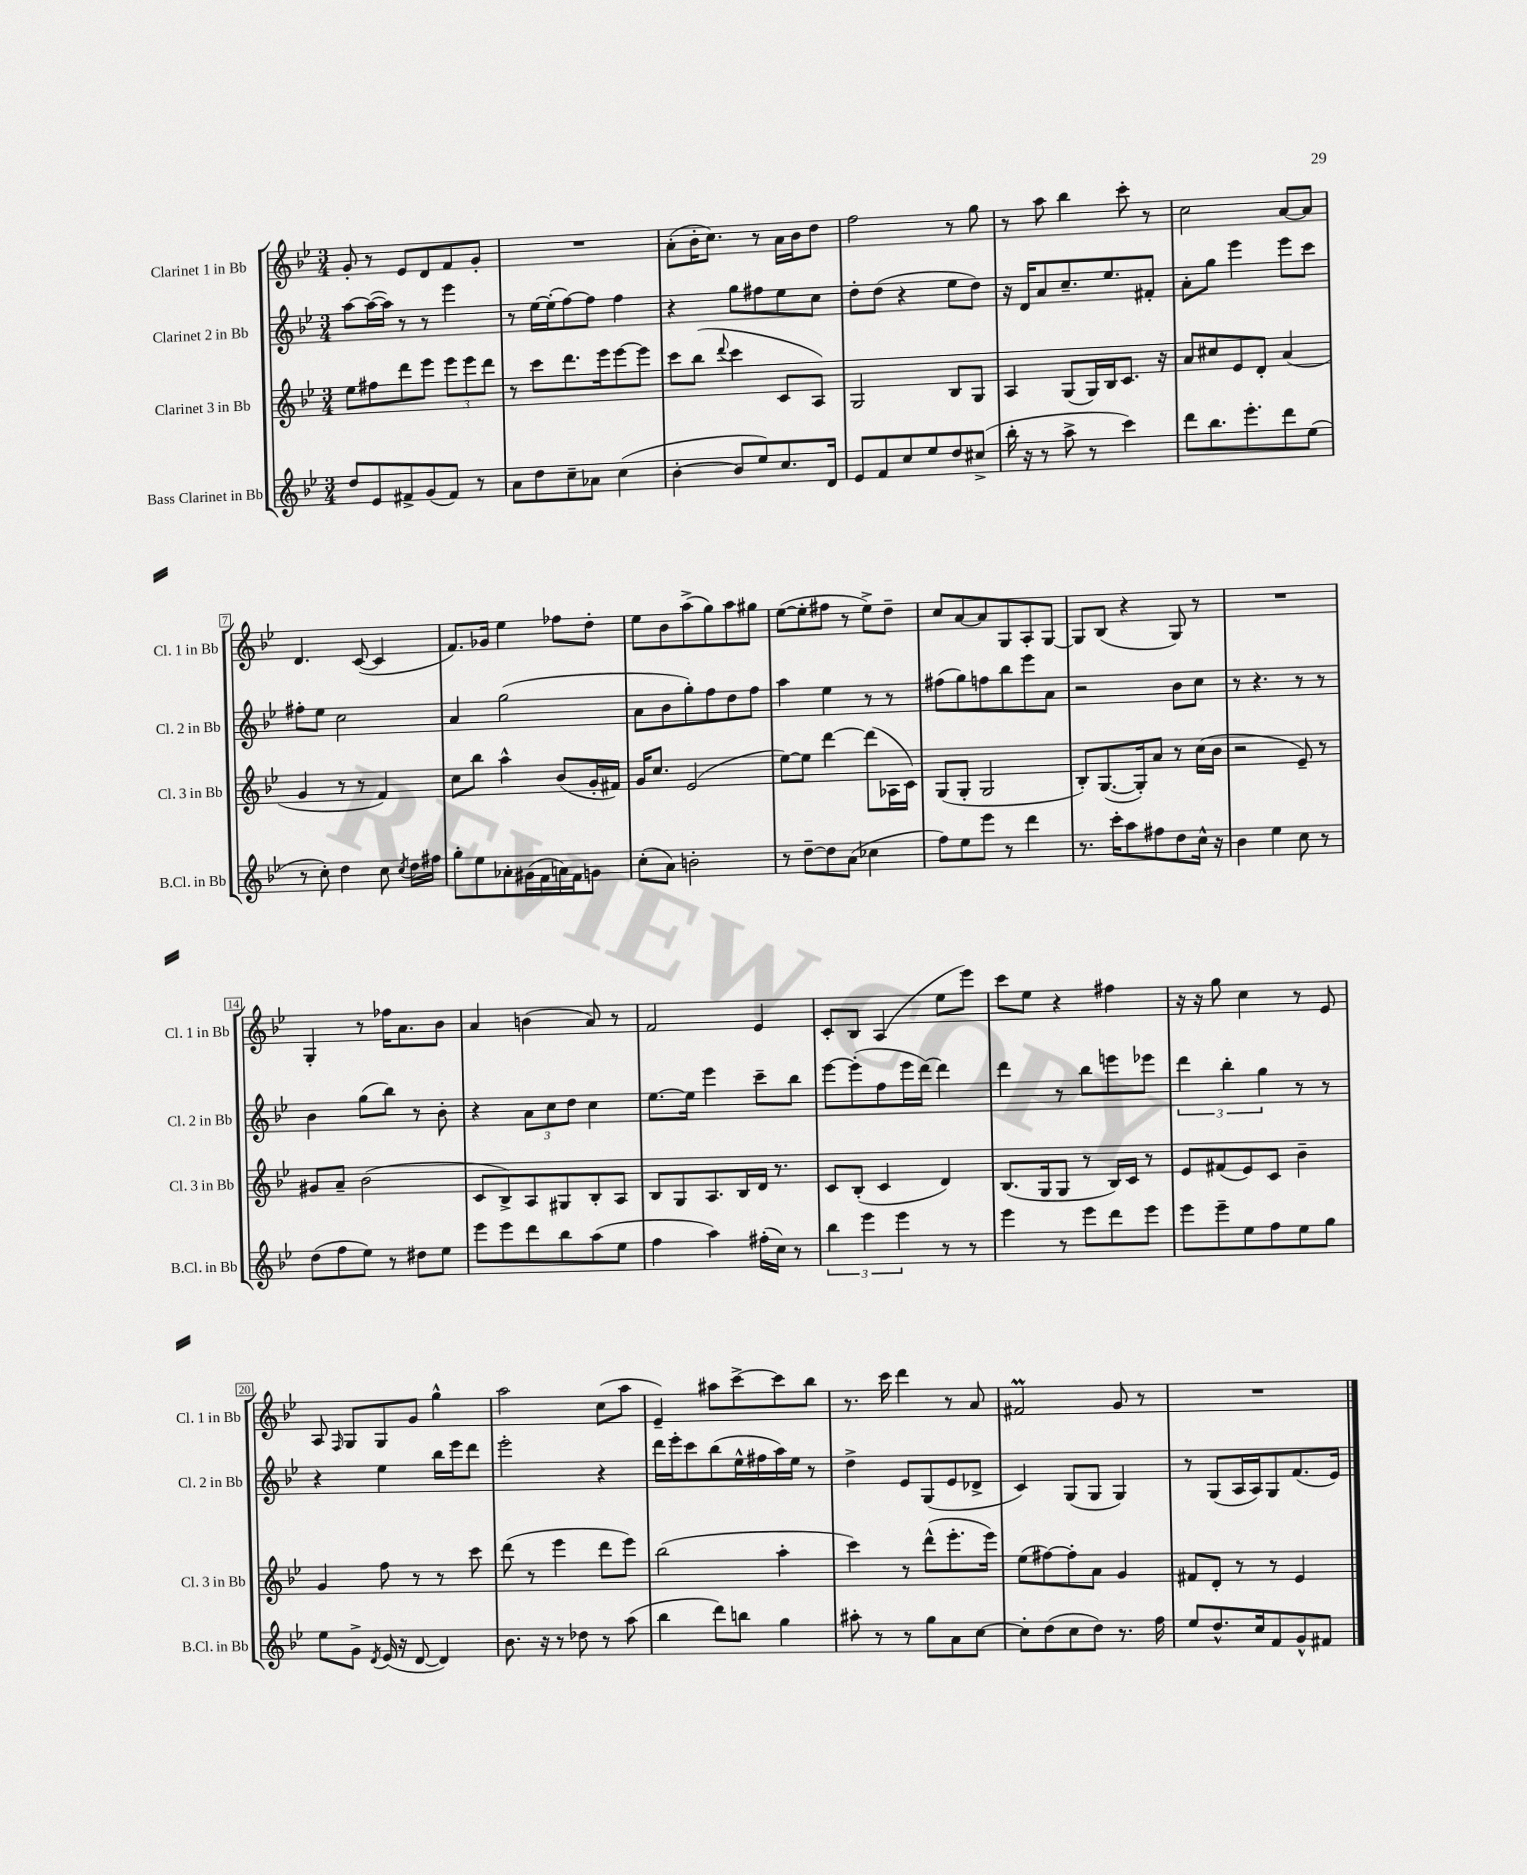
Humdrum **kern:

**kern	**kern	**kern	**kern
*staff4	*staff3	*staff2	*staff1
*clefG2	*clefG2	*clefG2	*clefG2
*k[b-e-]	*k[b-e-]	*k[b-e-]	*k[b-e-]
*M3/4	*M3/4	*M3/4	*M3/4
8dd	8ee-	[8aa	8g'
8e-	8ff#	(16aa_	8r
.	.	16aa])	.
8f#^	8ddd	8r	8e-
(8g	8eee-	8r	8d
8f#)	12eee-	4eee-	8f
.	12eee-	.	.
8r	.	.	8g'
.	12ddd	.	.
=	=	=	=
8a	8r	8r	2.r
8dd	8ccc	[16ee-	.
.	.	(16ee-']	.
8cc~	8.ddd	[8ff)	.
8a-	.	8ff]	.
.	16eee-	.	.
(4cc	[8eee-	4ff	.
.	8eee-]	.	.
=	=	=	=
[4b-'	8ccc	4r	(8a'
.	(8bb-	.	16b-'
.	.	.	8.cc)
.	8qqddd	.	.
8b-]	4ccc	8gg	.
8ee-)	.	8ff#	8r
8.cc	8c	8ee-	16a
.	.	.	16b-
.	8A)	8cc	8dd
16d	.	.	.
=	=	=	=
8e-	2G	8dd'	2ff
8f	.	(8dd	.
8cc	.	4r	.
8ee-	.	.	.
8dd	8B-	8ee-	8r
(8cc#^	8G	8dd)	8gg
=	=	=	=
16bb-'	4A	16r	8r
16r	.	16d	.
8r	.	8a	8aa
8aa^	(8G	8.cc~	4bb-
8r	16G)	.	.
.	16B-	8.ee-	.
4ccc)	8.c	.	8ccc'
.	.	8f#'	8r
.	16r	.	.
=	=	=	=
8ddd	8a	8a'	2cc
8.bb-	8cc#	8gg	.
.	8e-	4eee-	.
8.eee-'	.	.	.
.	8d'	.	.
8ddd	(4a	8eee-	[8a
(8ee-	.	8ccc	8a]
=	=	=	=
8r	4g	8ff#'	4.d
8cc')	.	8ee-	.
4dd	8r	2cc	.
.	8r	.	([8c
8cc	4f)	.	4c]
8qcc	.	.	.
16dd	.	.	.
16ff#	.	.	.
=	=	=	=
8gg'	8cc	4a	8.f)
8ee-	8bb-	.	.
.	.	.	16g-
8a-'	4aa^^	(2gg	4ee-
(16g#	.	.	.
16f	.	.	.
16a)	(8b-	.	8ff-
16f	.	.	.
8g	16g'	.	8dd'
.	16f#)	.	.
=	=	=	=
(8cc'	16g	8a	8ee-
.	8.cc	.	.
8a)	.	8b-	8b-
2b'	(2e-	8gg')	(8aa^
.	.	8ff	8gg)
.	.	8dd	8aa
.	.	8ff	8gg#
=	=	=	=
8r	[8ee-)	4aa	([8ee-
[8dd~	8ee-]	.	8ee-']
8dd]	[4ddd	4ee-	8ff#
(8a	.	.	8r
4cc-	(8ddd]	8r	8ee-^)
.	16A-	8r	8dd~
.	16c)	.	.
=	=	=	=
8ff)	(8G	(8ff#	8cc
8ee-	8G'	8gg)	[8a
8eee-	2G	8ff	8a]
8r	.	8bb-	8G
4ddd	.	8eee-	8A'
.	.	8a	[8G
=	=	=	=
8.r	8B-')	2r	8G]
.	([8.G	.	(8B-
16ccc'	.	.	.
8aa	.	.	4r
.	16G'])	.	.
8ff#	8a	.	.
8dd	8r	8b-	8G)
16cc^^	(16cc	8cc	8r
16r	16b-	.	.
=	=	=	=
4b-	2r	8r	2.r
.	.	4.r	.
4ee-	.	.	.
8cc	8e-~)	8r	.
8r	8r	8r	.
=	=	=	=
(8dd	8g#	4b-	4G'
8ff	8a~	.	.
8ee-)	(2b-	(8gg	8r
8r	.	8bb-)	16ff-
.	.	.	8.a
8dd#	.	8r	.
8ee-	.	8b-'	8b-
=	=	=	=
8eee-	8c	4r	4a
8eee-	8B-^)	.	.
8ddd	8A	12a	(4b
.	.	12cc	.
8bb-	8G#	.	.
.	.	12dd	.
(8aa	8B-'	4cc	8a)
8ee-	8A	.	8r
=	=	=	=
4ff	8B-	[8.ee-	2f
.	8G	.	.
.	.	16ee-]	.
4aa)	8.A	4eee-	.
.	16B-	.	.
(16ff#'	16d	8ccc~	4e-
16cc)	8.r	.	.
8r	.	8bb-	.
=	=	=	=
6bb-	8c	[8eee-	8c'
.	(8B-'	(8eee-']	8B-
6eee-	.	.	.
.	4c	8ff	(4A
6eee-	.	.	.
.	.	16eee-	.
.	.	[16ddd)	.
8r	4d)	4ddd]	8ee-
8r	.	.	8eee-)
=	=	=	=
4eee-	(8.B-	4ddd	8ccc
.	.	.	8ee-
.	16G	.	.
8r	8G	8r	4r
8eee-	8r	8bb-	.
8ddd	16B-)	8eee	4ff#
.	16c	.	.
8eee-	8r	8eee-	.
=	=	=	=
8eee-	8e-	6ddd	16r
.	.	.	16r
8eee-~	(8f#	.	8gg
.	.	6bb-'	.
8ee-	8e-)	.	4cc
.	.	6gg	.
8ff	8c	.	.
8ee-	4b-~	8r	8r
8gg	.	8r	8e-
=	=	=	=
8ee-	4g	4r	8A
.	.	.	16qqF
8g^	.	.	8G
8qd	.	.	.
(16e-	8ff	4ee-	8G
16r	.	.	.
[8d	8r	.	8g
4d])	8r	16bb-	4gg^^
.	.	16eee-	.
.	8ccc	8ddd	.
=	=	=	=
8.b-	(8ddd	2eee-'	2aa
.	8r	.	.
16r	.	.	.
8r	4eee-	.	.
8dd-	.	.	.
8r	8ddd	4r	(8cc
(8aa	8eee-)	.	8aa
=	=	=	=
4bb-	(2bb-	16ddd	4e-~)
.	.	16eee-'	.
.	.	8ccc	.
8ddd)	.	(8bb-	8aa#
8bb	.	16ee-^^	[8ccc^
.	.	16ff#	.
4gg	4aa'	16aa)	8ccc]
.	.	16ee-	.
.	.	8r	8bb-
=	=	=	=
8aa#'	4ccc)	4dd^	8.r
8r	.	.	.
.	.	.	16ccc
8r	8r	8e-	4ddd
8gg	(8ddd^^	(8G	.
8a	8.eee-'	8e-	8r
[8cc	.	8d-^	8a
.	16eee-)	.	.
=	=	=	=
8cc']	(8ee-	4c)	2f#
(8dd	[8ff#)	.	.
8cc	8ff#']	(8G	.
8dd)	8a	8G	.
8.r	4g	4G)	8g
.	.	.	8r
16ff	.	.	.
=	=	=	=
8ee-	8f#	8r	2.r
8.dd^^	8d'	(8G	.
.	8r	16A	.
16cc	.	16A)	.
8f	8r	8G	.
8g^^	4e-	(8.f	.
8f#	.	.	.
.	.	16e-)	.
==	==	==	==
*-	*-	*-	*-
